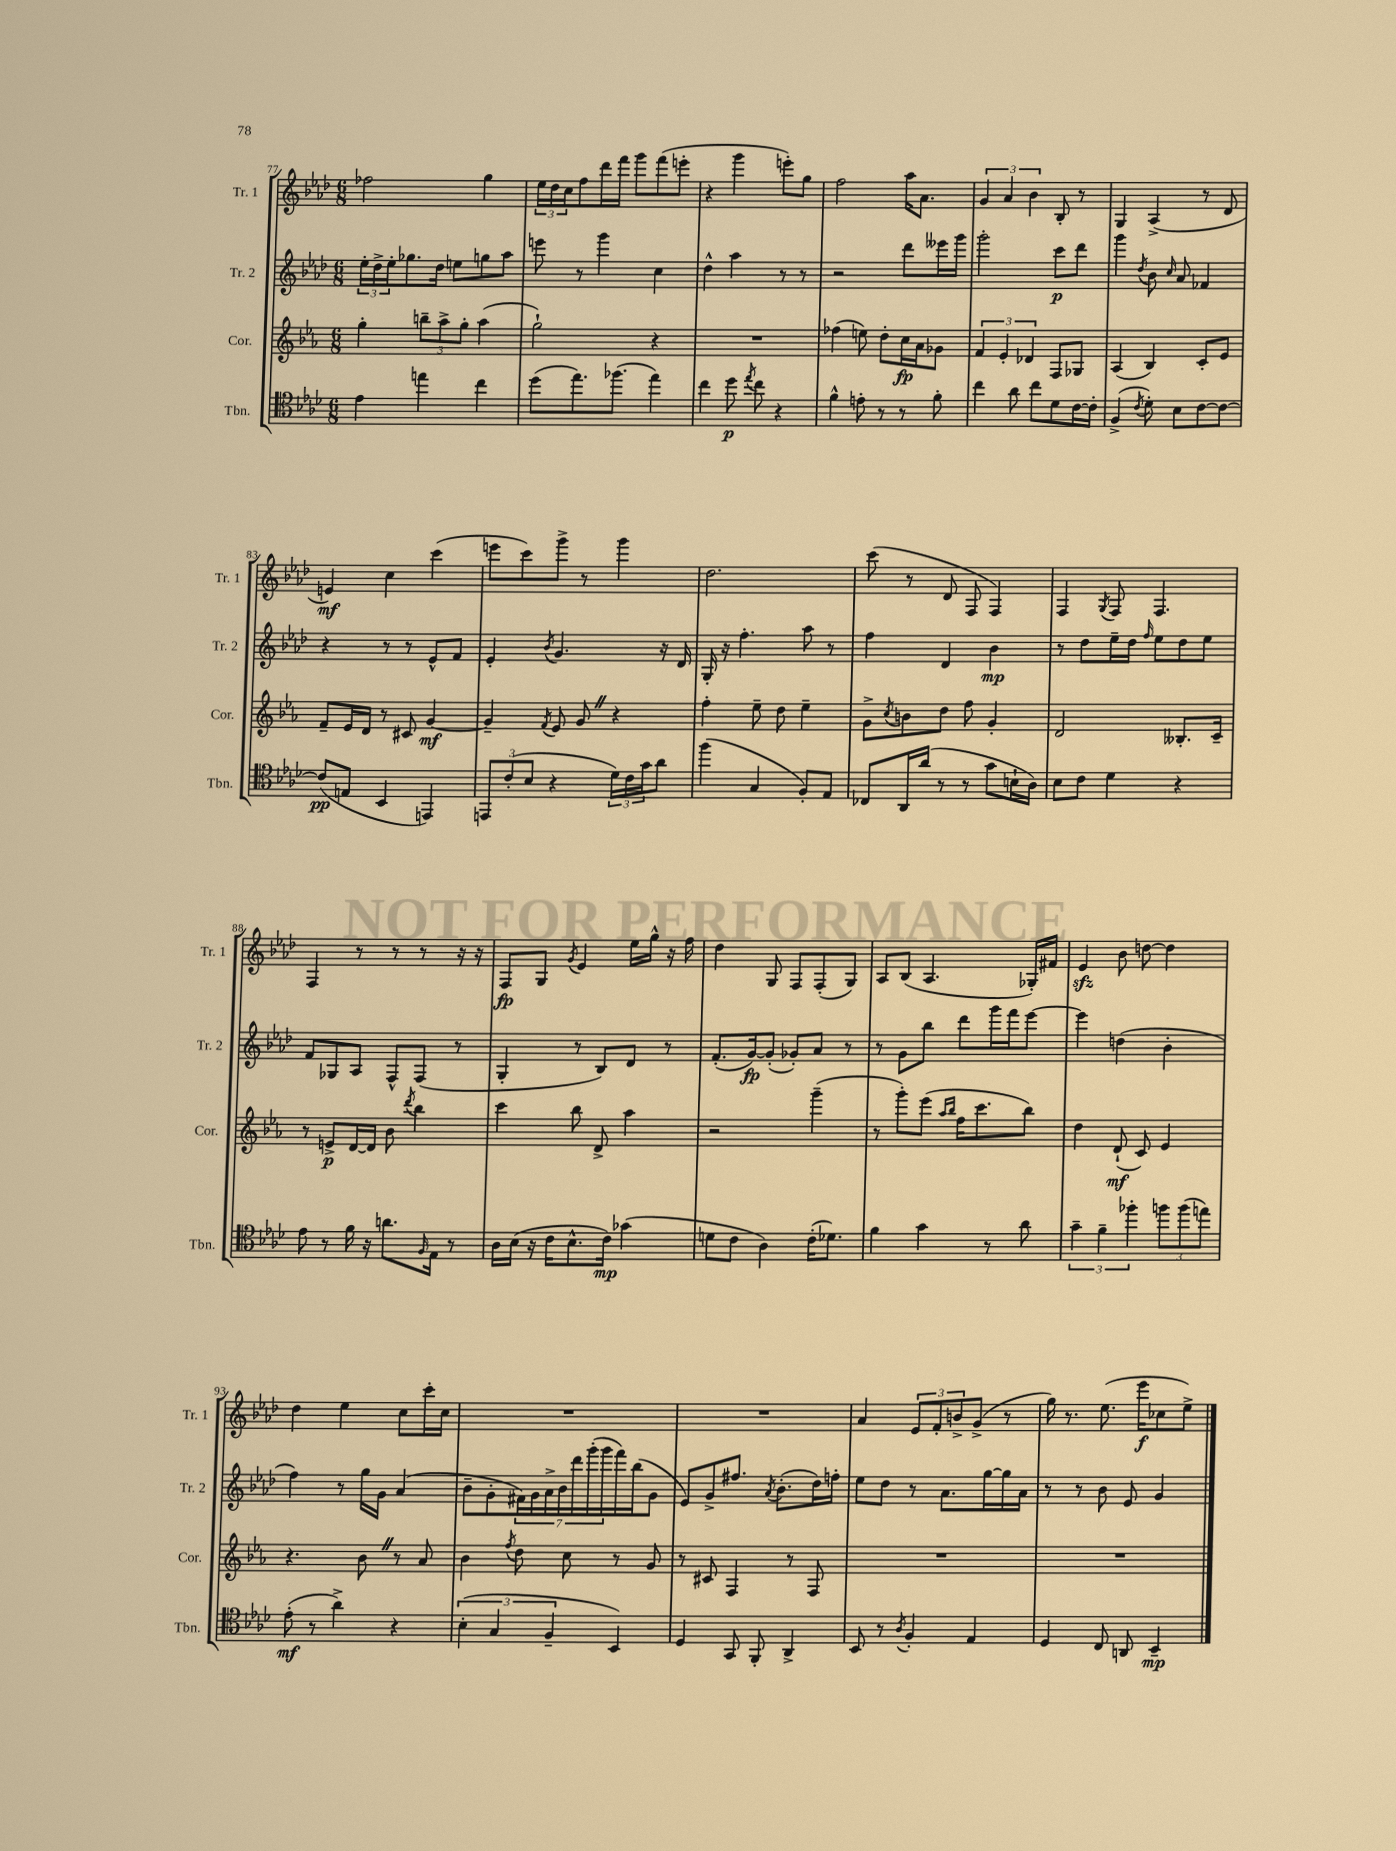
<<
\new StaffGroup <<
\new Staff = "s0" \with { instrumentName = "Tr. 1" shortInstrumentName = "Tr. 1" } {
    \clef treble \key aes \major \numericTimeSignature \time 6/8
    fes''2 g''4 |
    \tuplet 3/2 { ees''16 des''16 c''16 } f''8 des'''16 f'''16 g'''8 f'''8( e'''8-. |
    r4 g'''4 e'''8-.) g''8 |
    f''2 aes''16 aes'8. |
    \tuplet 3/2 { g'4 aes'4 bes'4 } bes8-. r8 |
    g4 aes4->( r8 des'8 |
    e'4\mf) c''4 c'''4( |
    e'''8 c'''8) g'''8-> r8 g'''4 |
    des''2. |
    c'''8( r8 des'8 f8 f4) |
    f4 \acciaccatura { g8 } f8 f4. |
    f4 r8 r8 r8 r16 r16 |
    f8\fp g8 \acciaccatura { g'8 } ees'4 ees''16 g''16-^ r16 f''16 |
    des''4 g8 f8 f8-.( g8) |
    aes8 bes8( aes4. ges16-.) fis'16 |
    ees'4\sfz bes'8 d''8~ d''4 |
    des''4 ees''4 c''8 c'''16-. c''16 |
    R2. |
    R2. |
    aes'4 \tuplet 3/2 { ees'8 f'8-. b'8-> } g'8->( r8 |
    g''16) r8. ees''8.( ees'''16\f ces''8 ees''8->) \bar "|." |
}
\new Staff = "s1" \with { instrumentName = "Tr. 2" shortInstrumentName = "Tr. 2" } {
    \clef treble \key aes \major \numericTimeSignature \time 6/8
    \tuplet 3/2 { ees''16-. des''16-> ees''16-. } ges''8. des''16 e''8 g''8 aes''8 |
    e'''8 r8 g'''4 c''4 |
    des''4-^ aes''4 r8 r8 |
    r2 des'''8 eeses'''16 g'''16 |
    g'''2-. c'''8\p des'''8 |
    g'''4 \acciaccatura { des''8 } bes'8 \grace { c''16 } aes'8 fes'4 |
    r4 r8 r8 ees'8-^ f'8 |
    ees'4-. \acciaccatura { bes'8 } g'4. r16 des'16 |
    g16-. r16 f''4.-. aes''8 r8 |
    f''4 des'4 bes'4\mp |
    r8 des''8 ees''16-- des''16 \grace { f''16 } ees''8 des''8 ees''8 |
    f'8 ges8 aes8 f8-^ f8( r8 |
    g4-. r8 bes8) des'8 r8 |
    f'8.-.( g'16~\fp) g'8-.( ges'8-.) aes'8 r8 |
    r8 g'8 bes''8 des'''8 g'''16 f'''16 ees'''8~ |
    ees'''4 d''4( bes'4-. |
    f''4) r8 g''16 g'16 aes'4( |
    bes'8-- g'8-. \tuplet 7/4 { fis'16) g'16 aes'16-> bes'16 des'''16 g'''16-.( g'''16 } f'''16) bes''16( g'8 |
    ees'8) g'8-> fis''8. \acciaccatura { aes'8 } bes'8.-.( des''16) f''16-. |
    ees''8 des''8 r8 aes'8. g''16~ g''16 aes'16 |
    r8 r8 bes'8 ees'8 g'4 \bar "|." |
}
\new Staff = "s2" \with { instrumentName = "Cor." shortInstrumentName = "Cor." } {
    \clef treble \key ees \major \numericTimeSignature \time 6/8
    g''4-. \tuplet 3/2 { b''8-- aes''8-> g''8-. } aes''4( |
    g''2-!) r4 |
    R2. |
    fes''4( e''8) d''8-. c''16\fp aes'16 ges'8 |
    \tuplet 3/2 { f'4 ees'4-. des'4 } f8 ges8 |
    aes4( bes4) c'8-. ees'8 |
    f'8-- ees'16 d'16 r8 cis'8 g'4~\mf |
    g'4-- \acciaccatura { f'8 } ees'8 g'8 \once \override BreathingSign.text = \markup { \musicglyph "scripts.caesura.straight" } \breathe r4 |
    f''4-. ees''8-- d''8 ees''4-- |
    g'8-> \acciaccatura { c''8 } b'8 d''8 f''8 g'4-. |
    d'2 beses8.-. c'16-- |
    r8 e'8->\p d'16~ d'16 bes'8 \acciaccatura { d'''8 } bes''4 |
    c'''4 bes''8 d'8-> aes''4 |
    r2 g'''4--( |
    r8 g'''8-.) ees'''8( \grace { aes''16 bes''16 } f''16 c'''8. bes''8) |
    d''4 d'8-!\mf( c'8) ees'4 |
    r4. bes'8 \once \override BreathingSign.text = \markup { \musicglyph "scripts.caesura.straight" } \breathe r8 aes'8 |
    bes'4 \acciaccatura { f''8 } d''8 c''8 r8 g'8 |
    r8 cis'8 f4 r8 f8 |
    R2. |
    R2. \bar "|." |
}
\new Staff = "s3" \with { instrumentName = "Tbn." shortInstrumentName = "Tbn." } {
    \clef tenor \key aes \major \numericTimeSignature \time 6/8
    ees'4 e''4 c''4 |
    des''8( ees''8.) fes''8.( ees''4) |
    c''4 des''8\p \acciaccatura { ees''8 } c''8 r4 |
    f'4-^ e'8-. r8 r8 f'8-. |
    c''4 aes'8 c''8 des'8 c'16~ c'16-. |
    f4->( \acciaccatura { c'8 } des'8-.) bes8 c'8~ c'8~ |
    c'8\pp( e8 bes,4 e,4) |
    \tuplet 3/2 { e,8 c'8-.( bes8 } r4 \tuplet 3/2 { des'16) c'16 g'16 } aes'8 |
    f''4( g4 f8-.) ees8 |
    ces8 aes,16 aes'16( r8 r8 g'8 b16-! aes16) |
    bes8 c'8 des'4 r4 |
    ees'8 r8 f'16 r16 a'8. \grace { f16 } ees16 r8 |
    aes16 bes16( r16 c'16 bes8.-^ c'16\mp) ges'4( |
    d'8 c'8 aes4) c'16-.( des'8.) |
    f'4 g'4 r8 aes'8 |
    \tuplet 3/2 { g'4-- f'4-- fes''4-. } \tuplet 3/2 { f''8 f''8( e''8) } |
    ees'8-.\mf( r8 aes'4->) r4 |
    \tuplet 3/2 { bes4-.( g4 f4-- } bes,4) |
    des4 g,8 f,8-. aes,4-> |
    bes,8 r8 \acciaccatura { aes8 } f4-. ees4 |
    des4 c8 a,8 bes,4--\mp \bar "|." |
}
>>
>>
\layout { \context { \Score currentBarNumber = #77 } }
